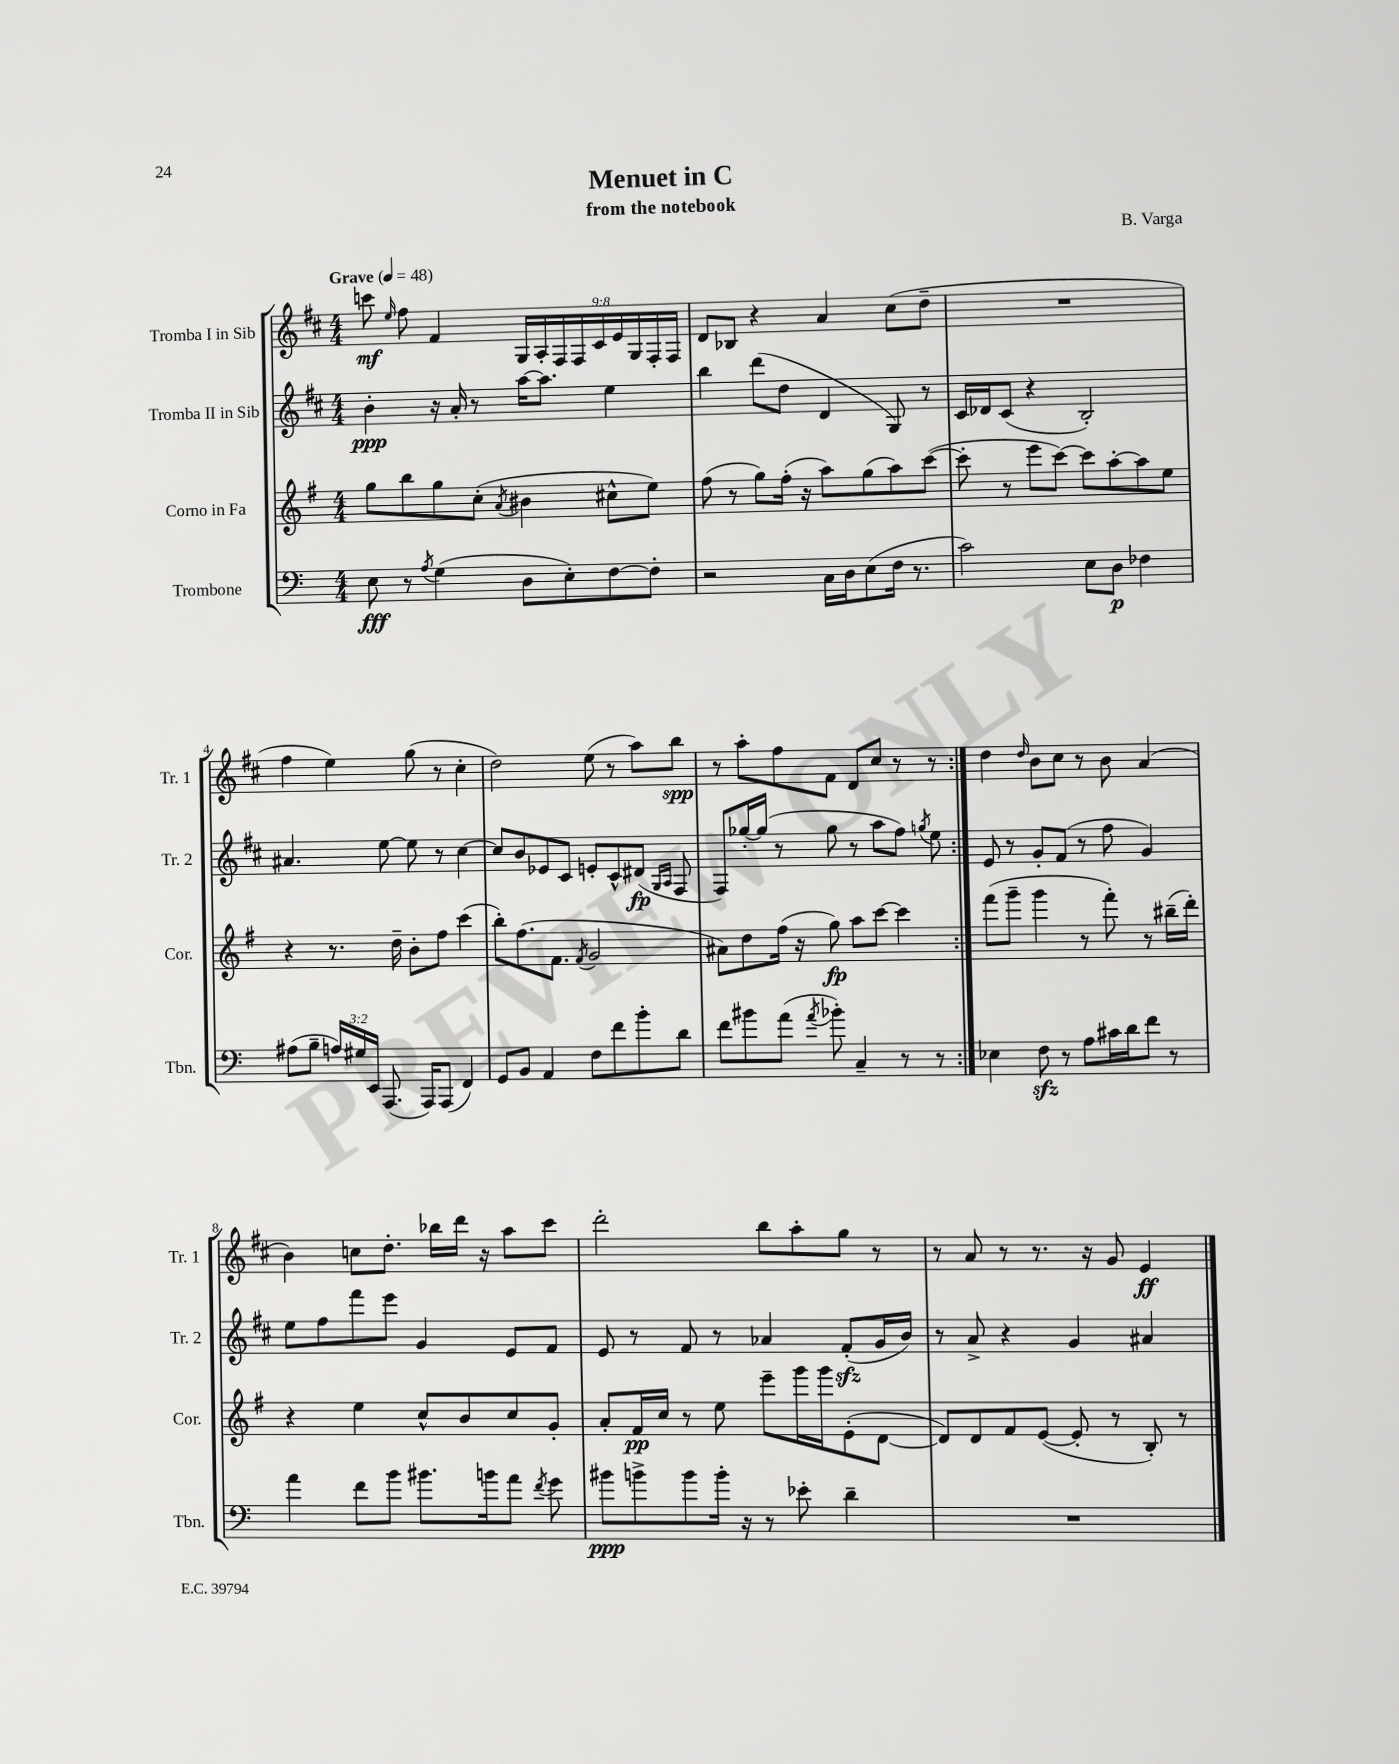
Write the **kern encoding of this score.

**kern	**kern	**kern	**kern
*staff4	*staff3	*staff2	*staff1
*clefF4	*clefG2	*clefG2	*clefG2
*k[]	*k[f#]	*k[f#c#]	*k[f#c#]
*M4/4	*M4/4	*M4/4	*M4/4
*MM48	*MM48	*MM48	*MM48
8E	8gg	4b'	8ccc
.	.	.	16qqee
8r	8bb	.	8ff#
8qA	.	.	.
(4G	8gg	16r	4f#
.	.	16a'	.
.	(8cc'	8r	.
.	8qa	.	.
8D	4b#	[16aa	18G
.	.	.	18A'
.	.	8.aa]	.
.	.	.	18F#
8E')	.	.	.
.	.	.	18F#
.	.	.	18c#
[8F	8cc#^^	4ee	.
.	.	.	18e
.	.	.	18G
8F']	8ee)	.	.
.	.	.	18F#'
.	.	.	18F#
=	=	=	=
2r	(8ff#	4bb	8d
.	8r	.	8B-
.	8gg)	(8ddd	4r
.	(16ff#'	8dd	.
.	16r	.	.
16C	8aa)	4d	4a
16D	.	.	.
(8E	(8gg	.	.
16F	8aa)	8G)	(8cc#
8.r	.	.	.
.	([8ccc	8r	8dd~
=	=	=	=
2c)	8ccc']	16c#	1r
.	.	16d-	.
.	8r	(8c#	.
.	8eee	4r	.
.	[8ccc)	.	.
8E	8ccc]	2B')	.
8D	[8aa'	.	.
4F-	8aa]	.	.
.	8ee	.	.
=	=	=	=
(8A#	4r	4.a#	4ff#
8B~	.	.	.
24A)	8.r	.	4ee)
24G#	.	.	.
24EE	.	.	.
(8.AAA	.	[8ee	.
.	16dd~	.	.
.	8b'	8ee]	(8gg
16AAA)	.	.	.
(8AAA	8ff#	8r	8r
4FF)	(4ccc	[4cc#	4cc#'
=	=	=	=
8GG	8bb')	8cc#]	2dd)
8BB	(8.ff#	8b	.
4AA	.	8e-	.
.	8.f#	.	.
.	.	8c#	.
.	8qf#	.	.
8F	2g	8e'	(8ee
8f	.	8c#^^	8r
8b'	.	(8d#	8aa)
.	.	16qqG	.
.	.	16qqA	.
8d	.	8F#	8bb
=	=	=	=
8f	8a#)	8F#)	8r
8b#	8dd	[16gg-'	8aa'
.	.	(16gg-]	.
(8a	(16ff#	8r	8ff#
.	16r	.	.
8qa	.	.	.
8b-')	8gg)	8gg-	8f#
4C~	8aa	8r	8d
.	[8ccc	8aa	8cc#
8r	4ccc]	8ff#)	8r
.	.	8qgg	.
8r	.	8ee	8r
=:|!	=:|!	=:|!	=:|!
4E-	(8fff#	8e	4dd
.	8ggg~	8r	.
.	.	.	16qqdd
8F	4ggg	8g'	8b
8r	.	(8f#	8cc#
8A	8r	8r	8r
16c#	8fff#')	8ff#	8b
16d	.	.	.
8f	8r	4g)	(4a
8r	(16bb#~	.	.
.	16ddd')	.	.
=	=	=	=
4a	4r	8ee	4b)
.	.	8ff#	.
8f	4ee	8fff#	8cc
8b	.	8eee	8.dd'
8.b#	8cc^^	4g	.
.	.	.	16bb-
.	8b	.	16ddd
16b	.	.	16r
8a	8cc	8e	8aa
8qf	.	.	.
8g	8g'	8f#	8ccc#
=	=	=	=
8b#	8a'	8e	2ddd'
8b^	16f#	8r	.
.	16cc	.	.
8b	8r	8f#	.
16b'	8ee	8r	.
16r	.	.	.
8r	8eee~	4a-	8bb
8e-'	16ggg	.	8aa'
.	16ggg	.	.
4d~	(8e'	(8f#'	8gg
.	[8d	16g	8r
.	.	16b)	.
=	=	=	=
1r	8d])	8r	8r
.	8d	8a^	8a
.	8f#	4r	8r
.	([8e	.	8.r
.	8e']	4g	.
.	.	.	16r
.	8r	.	8g
.	8B')	4a#	4e
.	8r	.	.
==	==	==	==
*-	*-	*-	*-
